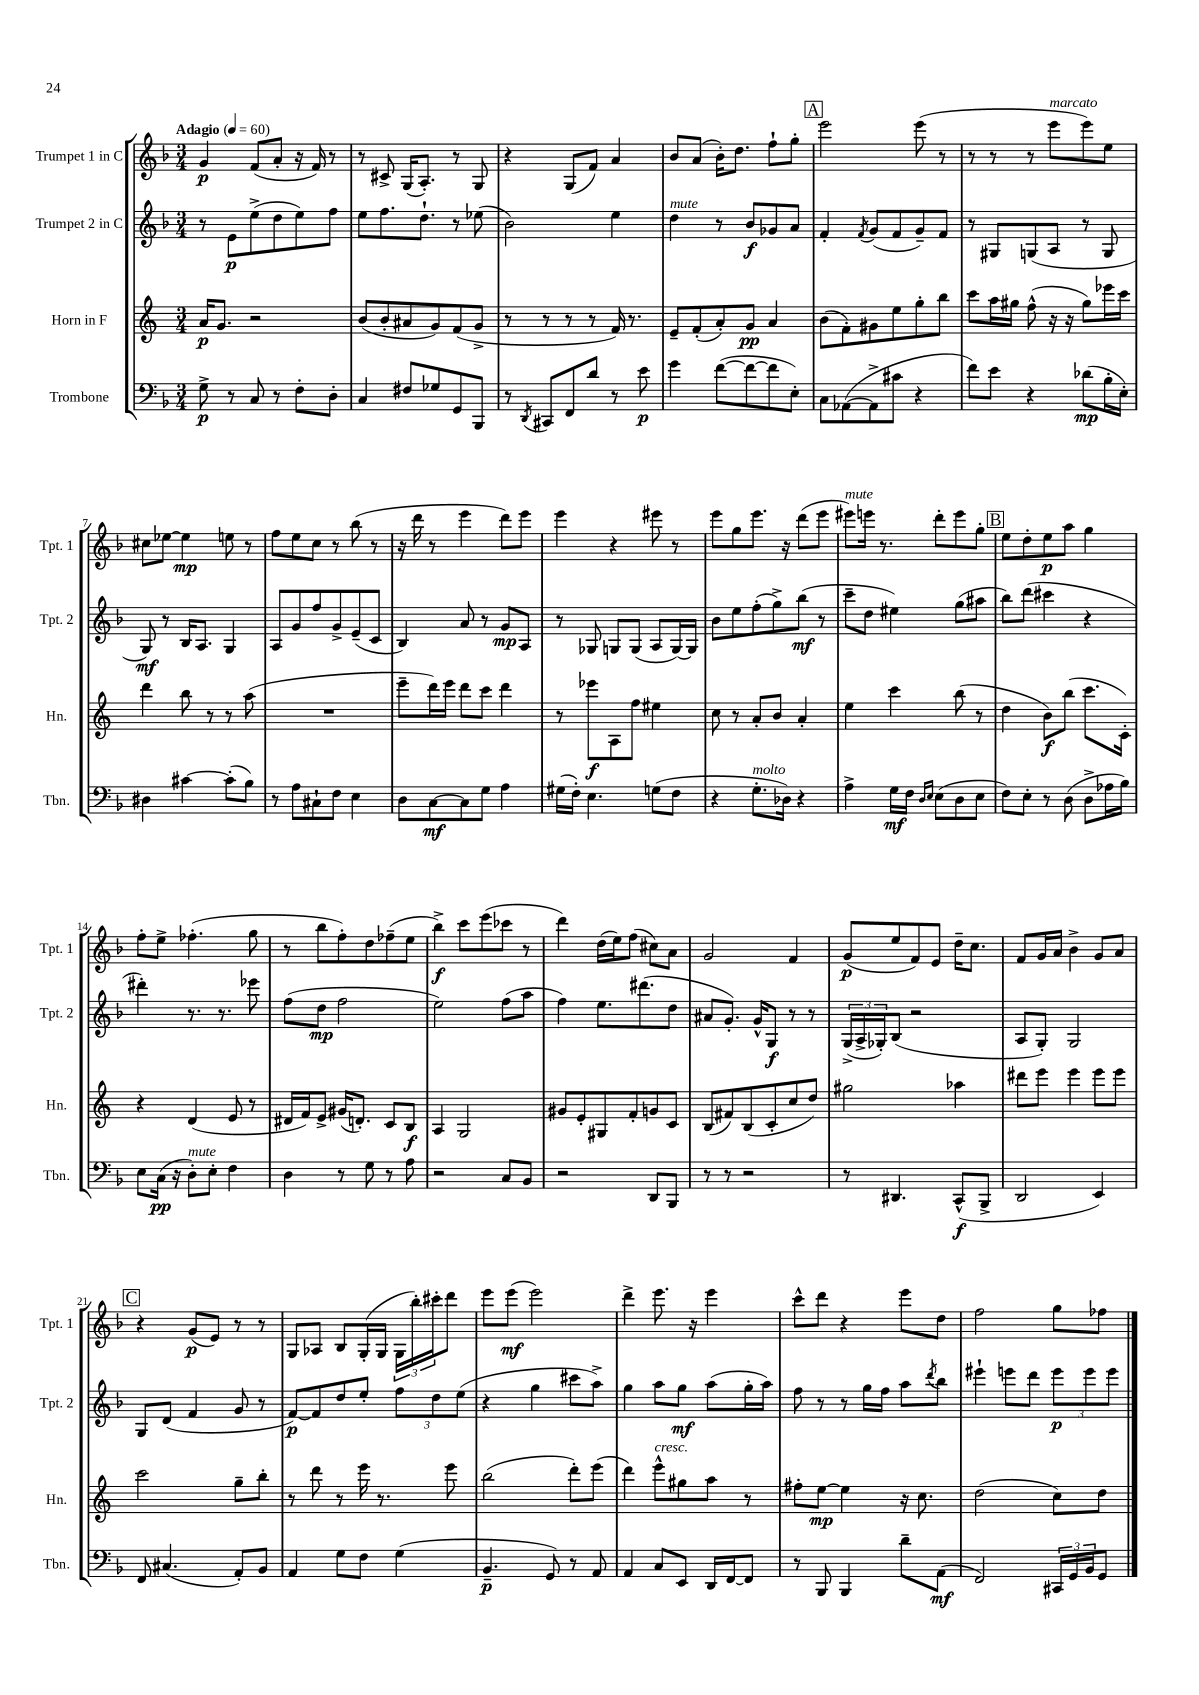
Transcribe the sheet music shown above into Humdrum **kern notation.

**kern	**kern	**kern	**kern
*staff4	*staff3	*staff2	*staff1
*clefF4	*clefG2	*clefG2	*clefG2
*k[b-]	*k[]	*k[b-]	*k[b-]
*M3/4	*M3/4	*M3/4	*M3/4
*MM60	*MM60	*MM60	*MM60
8G^	16a	8r	4g
.	8.g	.	.
8r	.	8e	.
8C	2r	(8ee^	(8f
8r	.	8dd	8a'
8F'	.	8ee)	16r
.	.	.	16f)
8D'	.	8ff	8r
=	=	=	=
4C	(8b	8ee	8r
.	8b'	8.ff	8c#^
8F#	8a#	.	(16G
.	.	8.dd`	8.A')
8G-	8g)	.	.
8GG	(8f	8r	8r
8BBB-	8g^	(8ee-	8G
=	=	=	=
8r	8r	2b-)	4r
8qDD	.	.	.
8CC#	8r	.	.
8FF	8r	.	(8G
8d	8r	.	8f)
8r	16f)	4ee	4a
.	8.r	.	.
8e	.	.	.
=	=	=	=
4g	8e~	4dd	8b-
.	(8f'	.	(8a
([8f	8a')	8r	16b-')
.	.	.	8.dd
8f_	8g	8b-	.
8f]	4a	8g-	8ff`
8E')	.	8a	8gg'
=	=	=	=
8C	(8b	4f'	2eee
([8AA-	8f')	.	.
.	.	8qf	.
8AA-^]	8g#	(8g	.
8c#	8ee	8f	.
4r	8gg'	8g~)	(8eee
.	8bb	8f	8r
=	=	=	=
8f)	8ccc	8r	8r
8e	16aa	8G#	8r
.	16gg#	.	.
4r	(8ff^^	(8G	8r
.	16r	8A	8eee
.	16r	.	.
(8d-	8gg#)	8r	8eee)
16B-'	16eee-	8G	8ee
16E')	16ccc	.	.
=	=	=	=
4D#	4ddd	8G)	8cc#
.	.	8r	[8ee-
[4c#	8bb	16B-	4ee-]
.	.	8.A	.
.	8r	.	.
(8c#']	8r	4G	8ee
8B-)	(8aa	.	8r
=	=	=	=
8r	2.r	8A	8ff
8A	.	8g	8ee
8C#`	.	8ff	8cc
8F	.	8g^	8r
4E	.	(8e~	(8bb-
.	.	8c	8r
=	=	=	=
8D	8eee~	4B-)	16r
.	.	.	16ddd
[8C	16ddd)	.	8r
.	16eee	.	.
8C]	8ddd	8a	4eee
8G	8ccc	8r	.
4A	4ddd	8g	8ddd)
.	.	8A	8eee
=	=	=	=
(16G#	8r	8r	4eee
16F')	.	.	.
4.E	8eee-	8G-	.
.	8A	8G	4r
.	8ff	(8G	.
(8G	4ee#	8A	8eee#
8F	.	[16G)	8r
.	.	16G]	.
=	=	=	=
4r	8cc	8b-	8eee
.	8r	8ee	8gg
8.G'	8a'	(8ff'	8.eee
.	8b	8gg^)	.
16D-)	.	.	16r
4r	4a'	(8bb-	(8ddd
.	.	8r	8eee
=	=	=	=
4A^	4ee	8ccc~	8eee#)
.	.	8dd	16eee
.	.	.	8.r
16G	4ccc	4ee#)	.
16F	.	.	.
16qqD	.	.	.
16qqE	.	.	.
(8E	.	.	8ddd'
8D	(8bb	(8gg	8eee
8E	8r	8aa#	8gg'
=	=	=	=
8F)	4dd	8bb-)	8ee
8E'	.	(8ddd	8dd'
8r	8b)	4ccc#	8ee
(8D	(8bb	.	8aa
8D^	8.ccc	4r	4gg
16A-	.	.	.
16B-)	16c')	.	.
=	=	=	=
8E	4r	4ddd#')	8ff'
(16C	.	.	8ee^
16r	.	.	.
8D')	(4d	8.r	(4.ff-'
8E'	.	.	.
.	.	8.r	.
4F	8e	.	.
.	8r	8eee-	8gg
=	=	=	=
4D	16d#	(8ff	8r
.	16f)	.	.
.	8e^	8dd	8bb-
8r	(16g#	2ff	8ff')
.	8.d')	.	.
8G	.	.	8dd
8r	8c	.	(8ff-~
8A	8B	.	8ee
=	=	=	=
2r	4A	2ee)	4bb-^)
.	2G	.	8ccc
.	.	.	(8eee
8C	.	(8ff	8ccc-
8BB-	.	8aa	8r
=	=	=	=
2r	8g#	4ff)	4ddd)
.	8e'	.	.
.	8G#	8.ee	(16dd
.	.	.	16ee)
.	8f'	.	(8ff
.	.	(8.ddd#	.
8DD	8g	.	8cc#)
8BBB-	8c	8dd	8a
=	=	=	=
8r	(8B	8a#	2g
8r	8f#)	8.g')	.
2r	(8B	.	.
.	.	16g^^	.
.	8c'	8G	.
.	8cc	8r	4f
.	8dd)	8r	.
=	=	=	=
8r	2gg#	(24G^	(8g
.	.	24A^	.
.	.	24G-')	.
4.DD#	.	(8B-	8ee
.	.	2r	8f)
.	.	.	8e
(8CC^^	4aa-	.	16dd~
.	.	.	8.cc
8BBB-^	.	.	.
=	=	=	=
2DD	8ddd#	8A	8f
.	8eee	8G')	16g
.	.	.	16a
.	4eee	2G	4b-^
4EE)	8eee	.	8g
.	8eee	.	8a
=	=	=	=
8FF	2ccc	8G	4r
(4.C#	.	(8d	.
.	.	4f	(8g
.	.	.	8e)
8AA')	8gg~	8g	8r
8BB-	8bb'	8r	8r
=	=	=	=
4AA	8r	[8f)	8G
.	8ddd	8f]	8A-
8G	8r	8dd	8B-
8F	16eee	8ee'	(16G'
.	8.r	.	16G
(4G	.	12ff	24G
.	.	.	24bb-')
.	.	12dd	24ccc#'
.	8eee	.	8ddd
.	.	(12ee	.
=	=	=	=
4.BB-~	(2bb	4r	8eee
.	.	.	(8eee
.	.	4gg	2eee)
8GG)	.	.	.
8r	8ddd')	8ccc#	.
8AA	(8eee	8aa^)	.
=	=	=	=
4AA	4ddd)	4gg	4ddd^
8C	8eee^^	8aa	8.eee
8EE	8gg#	8gg	.
.	.	.	16r
16DD	8aa	(8aa	4eee
[16FF	.	.	.
8FF]	8r	16gg'	.
.	.	16aa)	.
=	=	=	=
8r	8ff#'	8ff	8ccc^^
8BBB-	[8ee	8r	8ddd
4BBB-	4ee]	8r	4r
.	.	16gg	.
.	.	16ff	.
8d~	16r	8aa	8eee
.	8.cc	.	.
.	.	8qddd	.
(8AA	.	8bb-	8dd
=	=	=	=
2FF)	(2dd	4eee#`	2ff
.	.	8eee	.
.	.	8ddd	.
24CC#	8cc)	12eee	8gg
24GG	.	.	.
24BB-	.	12eee	.
8GG	8dd	.	8ff-
.	.	12eee	.
==	==	==	==
*-	*-	*-	*-
